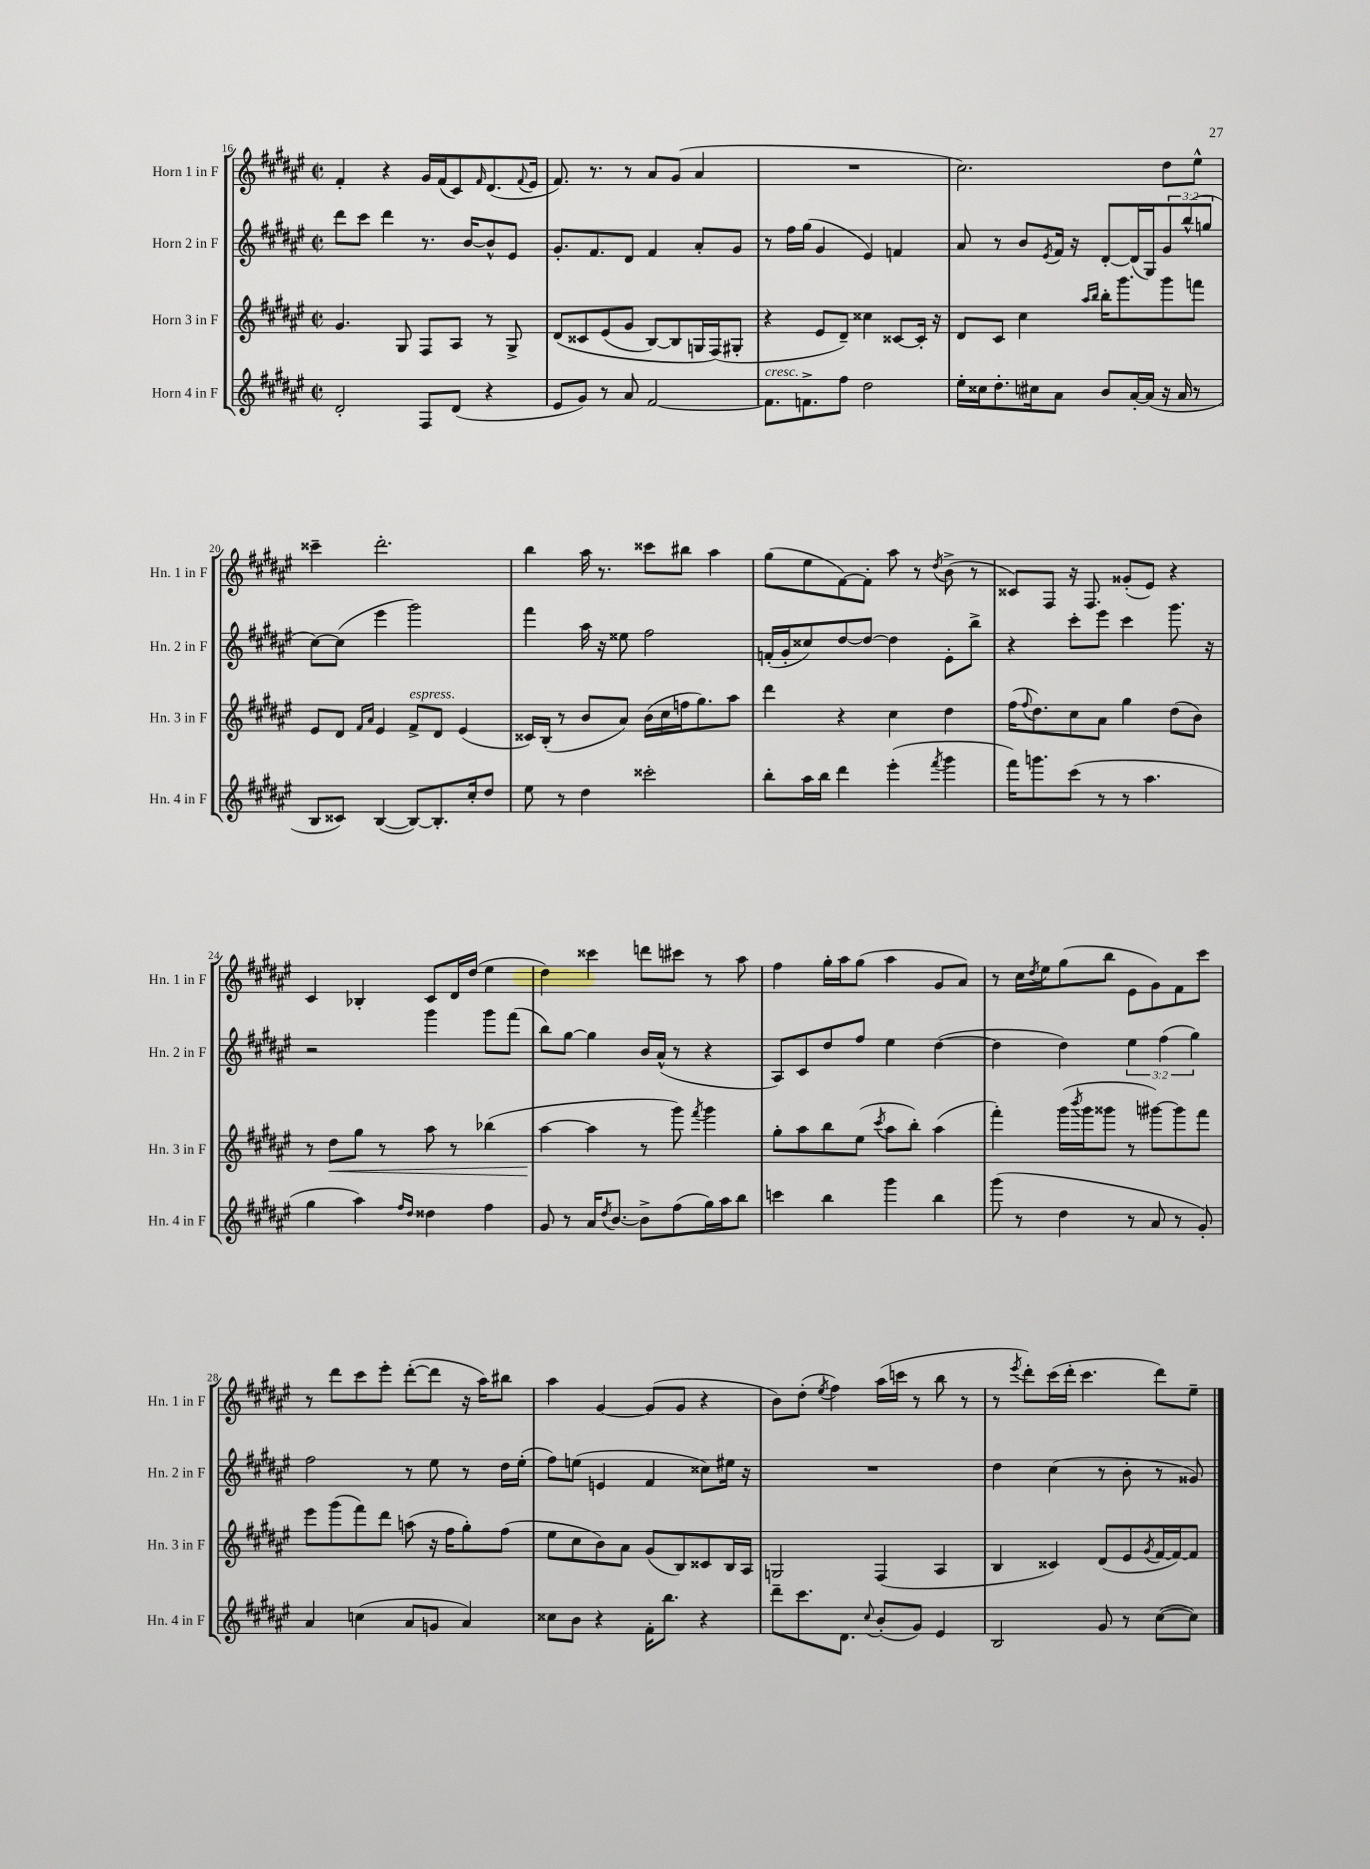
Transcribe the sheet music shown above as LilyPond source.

<<
\new StaffGroup <<
\new Staff = "s0" \with { instrumentName = "Horn 1 in F" shortInstrumentName = "Hn. 1 in F" } {
    \clef treble \key fis \major \defaultTimeSignature \time 2/2
    fis'4-. r4 gis'16 fis'16( cis'8) \grace { fis'16 } dis'8.( \appoggiatura { fis'8 } eis'16 |
    fis'8.) r8. r8 ais'8 gis'8( ais'4 |
    R1 |
    cis''2.) dis''8 eis''8-^ |
    cisis'''4-- dis'''2.-. |
    b''4 ais''16 r8. cisis'''8 bis''8 ais''4 |
    gis''8( eis''8 fis'8~) fis'8-. ais''8 r8 \acciaccatura { dis''8 } b'8->( r8 |
    cisis'8) fis8 r16 fis8. gisis'8-.( eis'8) r4 |
    cis'4 bes4-. cis'8 dis'16 dis''16( eis''4 |
    dis''4) cisis'''4 d'''8 cis'''8 r8 ais''8 |
    fis''4 gis''16-. ais''16 gis''8( ais''4 gis'8 ais'8) |
    r8 cis''16 \acciaccatura { dis''8 } eis''16 gis''8( b''8 eis'8 gis'8) fis'8 cis'''8 |
    r8 dis'''8 cis'''8 eis'''8-. dis'''8~-.( dis'''8 r16 ais''16) bis''8 |
    ais''4 gis'4~ gis'8( gis'8 r4 |
    b'8) dis''8-.( \acciaccatura { eis''8 } fis''4) ais''16( c'''16 r8 b''8 r8 |
    r8 \acciaccatura { eis'''8 } dis'''8-.) cis'''16( dis'''16-. cis'''4. dis'''8) eis''8-- \bar "|." |
}
\new Staff = "s1" \with { instrumentName = "Horn 2 in F" shortInstrumentName = "Hn. 2 in F" } {
    \clef treble \key fis \major \defaultTimeSignature \time 2/2 \override Staff.TupletNumber.text = #tuplet-number::calc-fraction-text
    dis'''8 cis'''8 dis'''4 r8. b'16~ b'8-^ eis'8 |
    gis'8.-. fis'8. dis'8 fis'4 ais'8-. gis'8 |
    r8 fis''16 gis''16( gis'4 eis'4) f'4 |
    ais'8 r8 b'8 \acciaccatura { eis'8 } fis'16 r16 dis'8~-. dis'16( gis16) \tuplet 3/2 { gis'8 b''8-^( g''8 } |
    cis''8~) cis''8( eis'''4 gis'''2) |
    fis'''4 ais''16 r16 eisis''8 fis''2 |
    f'16-.( gis'16-. cisis''8) dis''8~ dis''8~ dis''4 eis'8-. b''8-> |
    r4 cis'''8-. eis'''8 cis'''4 gis'''8. r16 |
    r2 gis'''4 gis'''8 fis'''8( |
    b''8) gis''8~ gis''4 b'16 ais'16-^( r8 r4 |
    ais8) cis'8 dis''8 fis''8 eis''4 dis''4~( |
    dis''4 dis''4) \tuplet 3/2 { eis''4 fis''4( gis''4) } |
    fis''2 r8 eis''8 r8 dis''16 eis''16-.( |
    fis''8) e''8( e'4 fis'4 cisis''8) eis''16 r16 |
    R1 |
    dis''4 cis''4( r8 b'8-. r8 gisis'8) \bar "|." |
}
\new Staff = "s2" \with { instrumentName = "Horn 3 in F" shortInstrumentName = "Hn. 3 in F" } {
    \clef treble \key fis \major \defaultTimeSignature \time 2/2
    gis'4. gis8 fis8 ais8 r8 gis8-> |
    dis'8\( cisis'8 eis'8( gis'8 b8~) b8 g16 fis16(\) gis8-. |
    r4 eis'8 dis'8--) cisis''4 cisis'8~ cisis'16-. r16 |
    dis'8 cis'8 cis''4 \grace { ais''16 b''16 } b''16-. gis'''8. gis'''8 f'''8 |
    eis'8 dis'8 \grace { fis'16 ais'16 } eis'4 fis'8->^\markup { \italic "espress." } dis'8 eis'4( |
    cisis'16) b16-.( r8 b'8 ais'8) b'16( cis''16 f''16 gis''8.) ais''8 |
    dis'''4 r4 cis''4 dis''4 |
    fis''16( \appoggiatura { fis''8 } dis''8.) cis''8 ais'8 gis''4 dis''8( b'8) |
    r8 dis''8\< gis''8 r8 ais''8 r8 bes''4( |
    ais''4~\! ais''4 r8 gis'''8) \acciaccatura { fis'''8 } gis'''4 |
    gis''8-. ais''8 b''8 eis''8( \acciaccatura { cis'''8 } ais''8 b''8-.) ais''4( |
    fis'''4-.) gis'''16( \acciaccatura { b'''8 } gis'''16 gisis'''8 r8 gis'''8~) gis'''8 fis'''8 |
    eis'''8 gis'''8( fis'''8) dis'''8 a''8( r16 fis''16 gis''8-.) fis''8( |
    eis''8 cis''8 b'8) ais'8 gis'8( b8) cisis'8 b16 ais16 |
    g2 fis4( ais4 |
    b4 cisis'4) dis'8( eis'8 \acciaccatura { gis'8 } fis'16~ fis'16~) fis'8 \bar "|." |
}
\new Staff = "s3" \with { instrumentName = "Horn 4 in F" shortInstrumentName = "Hn. 4 in F" } {
    \clef treble \key fis \major \defaultTimeSignature \time 2/2
    dis'2-. fis8 dis'8( r4 |
    eis'8 gis'8) r8 ais'8 fis'2~ |
    fis'8.^\markup { \italic "cresc." } f'8.-> fis''8 dis''2 |
    eis''16-. cisis''16 dis''8.-. cis''16 ais'8 b'8 ais'16~-. ais'16( r16 ais'16 r8 |
    b8 cisis'8) b4~( b8~) b8.-. cis''16-. dis''8 |
    eis''8 r8 dis''4 cisis'''2-. |
    b''8-. ais''16 b''16 dis'''4 eis'''4-.( \acciaccatura { fis'''8 } gis'''4 |
    fis'''16) g'''8. cis'''8( r8 r8 ais''4. |
    gis''4 ais''4) \grace { fis''16 dis''16 } disis''4 fis''4 |
    gis'8 r8 ais'16 \acciaccatura { dis''8 } b'8.~ b'8-> fis''8( gis''16) ais''16 b''8 |
    c'''4 b''4 gis'''4 b''4 |
    gis'''8( r8 dis''4 r8 ais'8 r8 gis'8-.) |
    ais'4 c''4( ais'8 g'8 ais'4) |
    cisis''8 b'8 r4 fis'16-. b''8. r4 |
    dis'''8-- cis'''8. dis'8. \appoggiatura { cis''8 } b'8-.( gis'8) eis'4 |
    b2 gis'8 r8 cis''8~( cis''8) \bar "|." |
}
>>
>>
\layout { \context { \Score currentBarNumber = #16 } }
